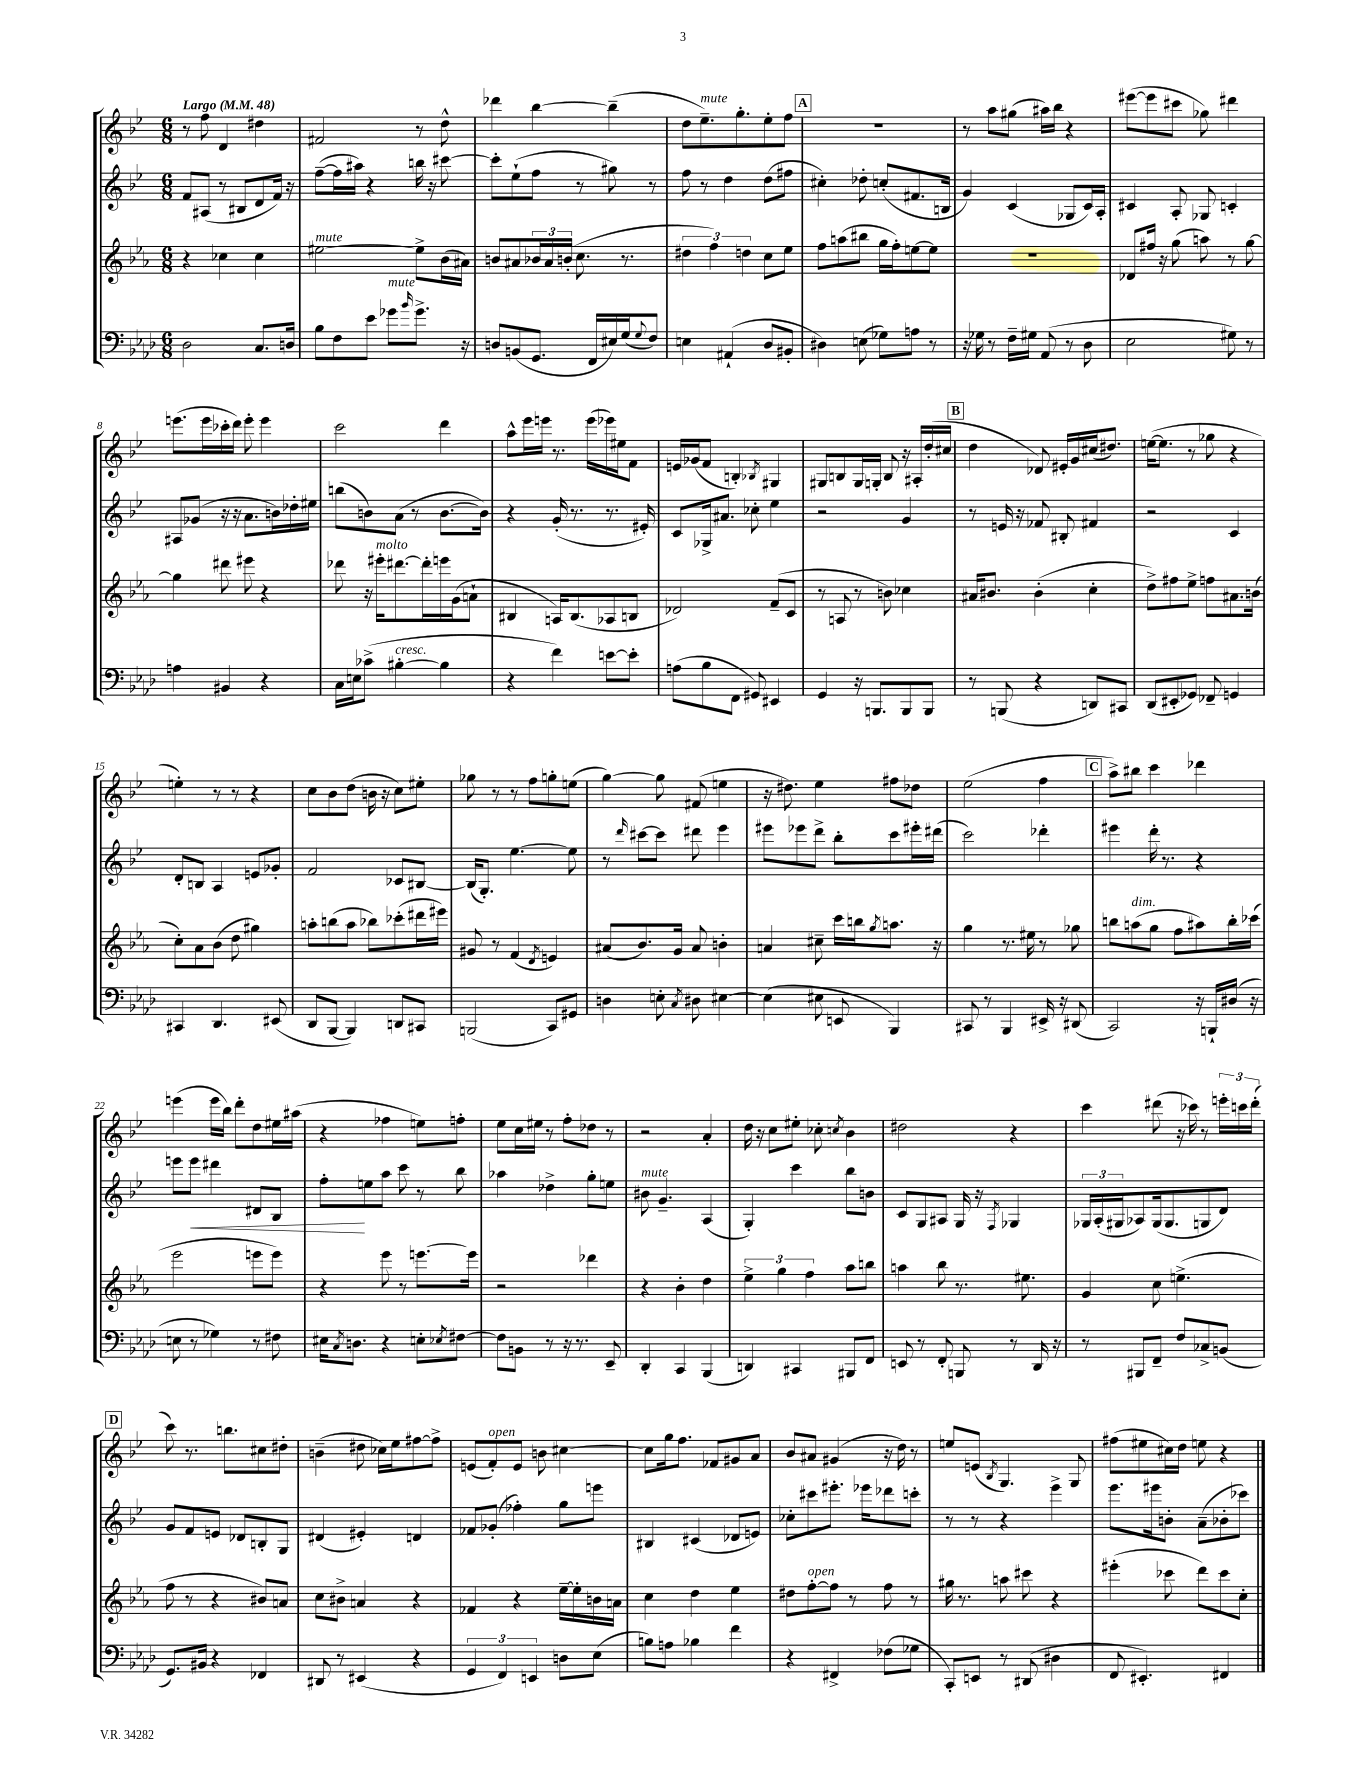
<<
\new StaffGroup <<
\new Staff = "s0" {
    \clef treble \key bes \major \numericTimeSignature \time 6/8 \tempo "Largo" 4 = 48
    r8 f''8 d'4 dis''4 |
    fis'2 r8 d''8-^ |
    des'''4 bes''4~ bes''4--( |
    d''8 ees''8.--^\markup { \italic "mute" }) g''8.-. ees''8-. f''8 |
    \mark \markup { \box "A" } R2. |
    r8 a''8 gis''8( ais''16) bes''16 r4 |
    eis'''8~( eis'''8 cis'''8 ges''8) dis'''4 |
    e'''8.( e'''16 ces'''16-. d'''16) e'''8-. e'''4 |
    c'''2 d'''4 |
    a''8-^ ees'''16 e'''16 r8. e'''16( ees'''16) eis''16 f'8 |
    e'16 ges'16( f'8 b4-.) \acciaccatura { bes8 } gis4 |
    gis8 b8 gis16 g16-. b8 r16 ais16-. d''16-.( cis''16 |
    \mark \markup { \box "B" } d''4 des'8) eis'16-. g'16 cis''16( dis''8.) |
    e''16~( e''8. r8 ges''8 r4 |
    e''4-.) r8 r8 r4 |
    c''8 bes'8 d''8( b'16 r16 c''8) eis''8-. |
    ges''8 r8 r8 f''8 g''8-. e''8( |
    g''4~) g''8 fis'8( e''4 |
    r16 dis''8.) ees''4 fis''8 des''8 |
    ees''2( f''4 |
    \mark \markup { \box "C" } a''8->) bis''8 c'''4 des'''4 |
    e'''4( e'''16 bes''16) d'''8-. d''8 eis''16 ais''16( |
    r4 fes''4 e''8) f''8-. |
    ees''8 c''16 eis''16 r8 f''8-. des''8 r8 |
    r2 a'4-. |
    d''16 r16 c''8 eis''8-. ces''8-. \acciaccatura { c''8 } bes'4 |
    dis''2 r4 |
    c'''4 dis'''8( r16 ces'''16) r8 \tuplet 3/2 { e'''16-. c'''16 dis'''16-.( } |
    \mark \markup { \box "D" } c'''8) r8. b''8. cis''8 dis''8-. |
    b'4--( dis''8 ces''16) ees''16 fis''8~ fis''8-> |
    e'8( f'8-.^\markup { \italic "open" }) e'8 b'8 cis''4~ |
    cis''8 g''16 f''8. fes'8 gis'8 a'8 |
    bes'8 ais'8 gis'4( r16 d''16) r8 |
    e''8 e'8( \acciaccatura { bes8 } g4.) g8 |
    fis''8( eis''8 cis''16) d''16 e''8 r4 \bar "|." |
}
\new Staff = "s1" {
    \clef treble \key bes \major \numericTimeSignature \time 6/8
    f'8 ais8( r8 bis8 d'8 f'16) r16 |
    f''8~--( f''16 ais''16) r4 b''16 r16 cis'''8~ |
    cis'''8-. ees''8-!( f''8 r8 gis''8) r8 |
    f''8 r8 d''4 d''8( fis''8 |
    \mark \markup { \box "A" } cis''4-.) des''8-. c''8-.( fis'8. b16 |
    g'4) c'4( ges8 c'16) a16-. |
    cis'4 a8-. ges8 c'4-. |
    ais8 ges'8( r16 r16 a'8. b'16) des''16-. eis''16 |
    b''8( b'8) a'8( r8 b'8.~ b'16) |
    r4 g'16-.( r8. r8. eis'16-.) |
    c'8 ges16-> ais'8. ces''8-. ees''4 |
    r2 g'4 |
    \mark \markup { \box "B" } r8 e'16 r16 fes'8 bis8-. fis'4 |
    r2 c'4 |
    d'8-. b8 a4 e'8 ges'8-. |
    f'2 ces'8 bis8~ |
    bis16( g8.-.) ees''4.~ ees''8 |
    r8 \grace { d'''16 } cis'''8~ cis'''8 dis'''8 ees'''4 |
    eis'''8 ees'''8 d'''8-> bes''8-. c'''8 eis'''16-. dis'''16( |
    c'''2) des'''4-. |
    \mark \markup { \box "C" } eis'''4 d'''16-. r8. r4 |
    e'''8 e'''8\< dis'''4 dis'8 bes8 |
    f''8-.\! e''8 a''8 c'''8 r8 bes''8 |
    aes''4 des''4-> g''8-. e''8 |
    bis'8^\markup { \italic "mute" } g'4.-- a4( |
    g4-.) c'''4 bes''8 b'8 |
    c'8 g8 ais8 g16 r16 \acciaccatura { f8 } ges4 |
    \tuplet 3/2 { ges16 a16-.( gis16 } aes8) gis16( gis8. g8 d'8) |
    \mark \markup { \box "D" } g'8 f'8 e'8 des'8 b8-. g8 |
    dis'4( eis'4-.) d'4 |
    fes'8 ges'8-.( fes''4-.) g''8 e'''8 |
    bis4 cis'4( des'8 e'8) |
    ces''8-. cis'''8 eis'''8.-. ees'''16 des'''8 c'''8-. |
    r8 r8 r4 ees'''4-> |
    ees'''8. eis'''16 b'8-. a'8--( bes'8-. ces'''8) \bar "|." |
}
\new Staff = "s2" {
    \clef treble \key ees \major \numericTimeSignature \time 6/8
    r4 ces''4 ces''4 |
    eis''2~^\markup { \italic "mute" } eis''8-> bes'16( ais'16) |
    b'8 ais'8 \tuplet 3/2 { bes'16 ais'16 b'16-.( } c''8. r8. |
    \tuplet 3/2 { dis''4 f''4) d''4 } c''8 ees''8 |
    \mark \markup { \box "A" } f''8 a''8( bis''8 g''16 f''16-.) e''8~ e''8 |
    R2. |
    des'8 fis''16 r16 g''8( a''8) r8 g''8~ |
    g''4 dis'''8 eis'''8 r4 |
    des'''8 r16 eis'''16-.^\markup { \italic "molto" } dis'''8.~ dis'''16-. e'''16 g'16( a'8-! |
    bis4 a16) bis8.( aes8 b8 |
    des'2) f'8--( c'8 |
    r8 a8 r8 b'8) ces''4 |
    \mark \markup { \box "B" } ais'16 bis'8. bis'4-.( c''4-. |
    d''8->) fis''8 ees''8-> f''8 ais'8. b'16( |
    c''8-.) aes'8 bes'8( d''8 gis''4) |
    a''8-. b''8( a''8 bes''8) ces'''8-.( dis'''16 eis'''16) |
    gis'8 r8 f'4( \acciaccatura { d'8 } e'4) |
    ais'8( bes'8.) g'16 ais'8 b'4-. |
    a'4 cis''8-- c'''16 b''16 \acciaccatura { g''8 } a''8. r16 |
    g''4 r8. eis''16 r8 ges''8 |
    \mark \markup { \box "C" } b''8 a''8^\markup { \italic "dim." }( g''8 f''8 ais''8) b''16-. ces'''16( |
    ees'''2 e'''8 e'''8) |
    r4 ees'''8 r8 e'''8.~ e'''16 |
    r2 des'''4 |
    r4 bes'4-. d''4 |
    \tuplet 3/2 { ees''4-> g''4 f''4 } aes''8 b''8 |
    a''4 bes''8 r8. eis''8. |
    g'4 c''8 e''4.->( |
    \mark \markup { \box "D" } f''8 r8 r4 bis'8) a'8 |
    c''8 bis'8-> a'4 r4 |
    fes'4 r4 ees''16~-- ees''16-. b'16 a'16 |
    c''4 d''4 ees''4 |
    dis''8 f''8~-.^\markup { \italic "open" } f''8 r8 f''8 r8 |
    gis''16 r8. a''8 cis'''8 r4 |
    eis'''4-.( ces'''8 d'''8) ces'''8 c''8-. \bar "|." |
}
\new Staff = "s3" {
    \clef bass \key aes \major \numericTimeSignature \time 6/8
    des2 c8. d16 |
    bes8 f8 ees'8 ges'8^\markup { \italic "mute" } \grace { bes'16 } ges'8.-> r16 |
    d8 b,8( g,8. f,16 eis16) g16( \appoggiatura { g8 } f8) |
    e4 ais,4-!( des8 bis,8-. |
    \mark \markup { \box "A" } dis4) e8( ges8) a8 r8 |
    r16 ges16 r8 f16-- gis16 aes,8( r8 des8 |
    ees2 gis8) r8 |
    a4 bis,4 r4 |
    c16 e16 ces'8->( bis4~-.^\markup { \italic "cresc." } bis4 |
    r4 f'4) e'8~ e'8-. |
    a8( bes8 f,8 gis,8) eis,4 |
    g,4 r16 b,,8. b,,8 b,,8 |
    \mark \markup { \box "B" } r8 b,,8( r4 d,8) cis,8 |
    des,8( eis,8-. ges,8) fes,8-- g,4 |
    cis,4 des,4. eis,8( |
    des,8 bes,,8~ bes,,4) d,8 cis,8 |
    b,,2( c,8) gis,8 |
    d4 e8-. \acciaccatura { c8 } dis8 eis4~ |
    eis4( eis8 e,8 bes,,4) |
    cis,8 r8 bes,,4 eis,16-> r16 dis,8( |
    \mark \markup { \box "C" } c,2) r16 b,,16-! dis16( r16 |
    e8 r8 ges4) r8 fis8 |
    eis16 \acciaccatura { c8 } d8. r4 e8-. \acciaccatura { ees8 } fis8~ |
    fis8 b,8 r8 r16 r8. ees,8-- |
    des,4-. c,4 bes,,4( |
    d,4) cis,4 bis,,8 f,8 |
    e,8 r8 f,8-. b,,8 r8 des,16 r16 |
    r8 bis,,8 f,8-- f8 ces8-> b,8( |
    \mark \markup { \box "D" } g,8.) bis,16 r4 fes,4 |
    dis,8 r8 eis,4( r4 |
    \tuplet 3/2 { g,4 f,4) e,4 } d8 ees8( |
    b8) a8 bes4 f'4 |
    r4 fis,4-> fes8( ges8 |
    c,8-.) e,8 r8 dis,8( dis4 |
    f,8 eis,4.-.) fis,4 \bar "|." |
}
>>
>>
